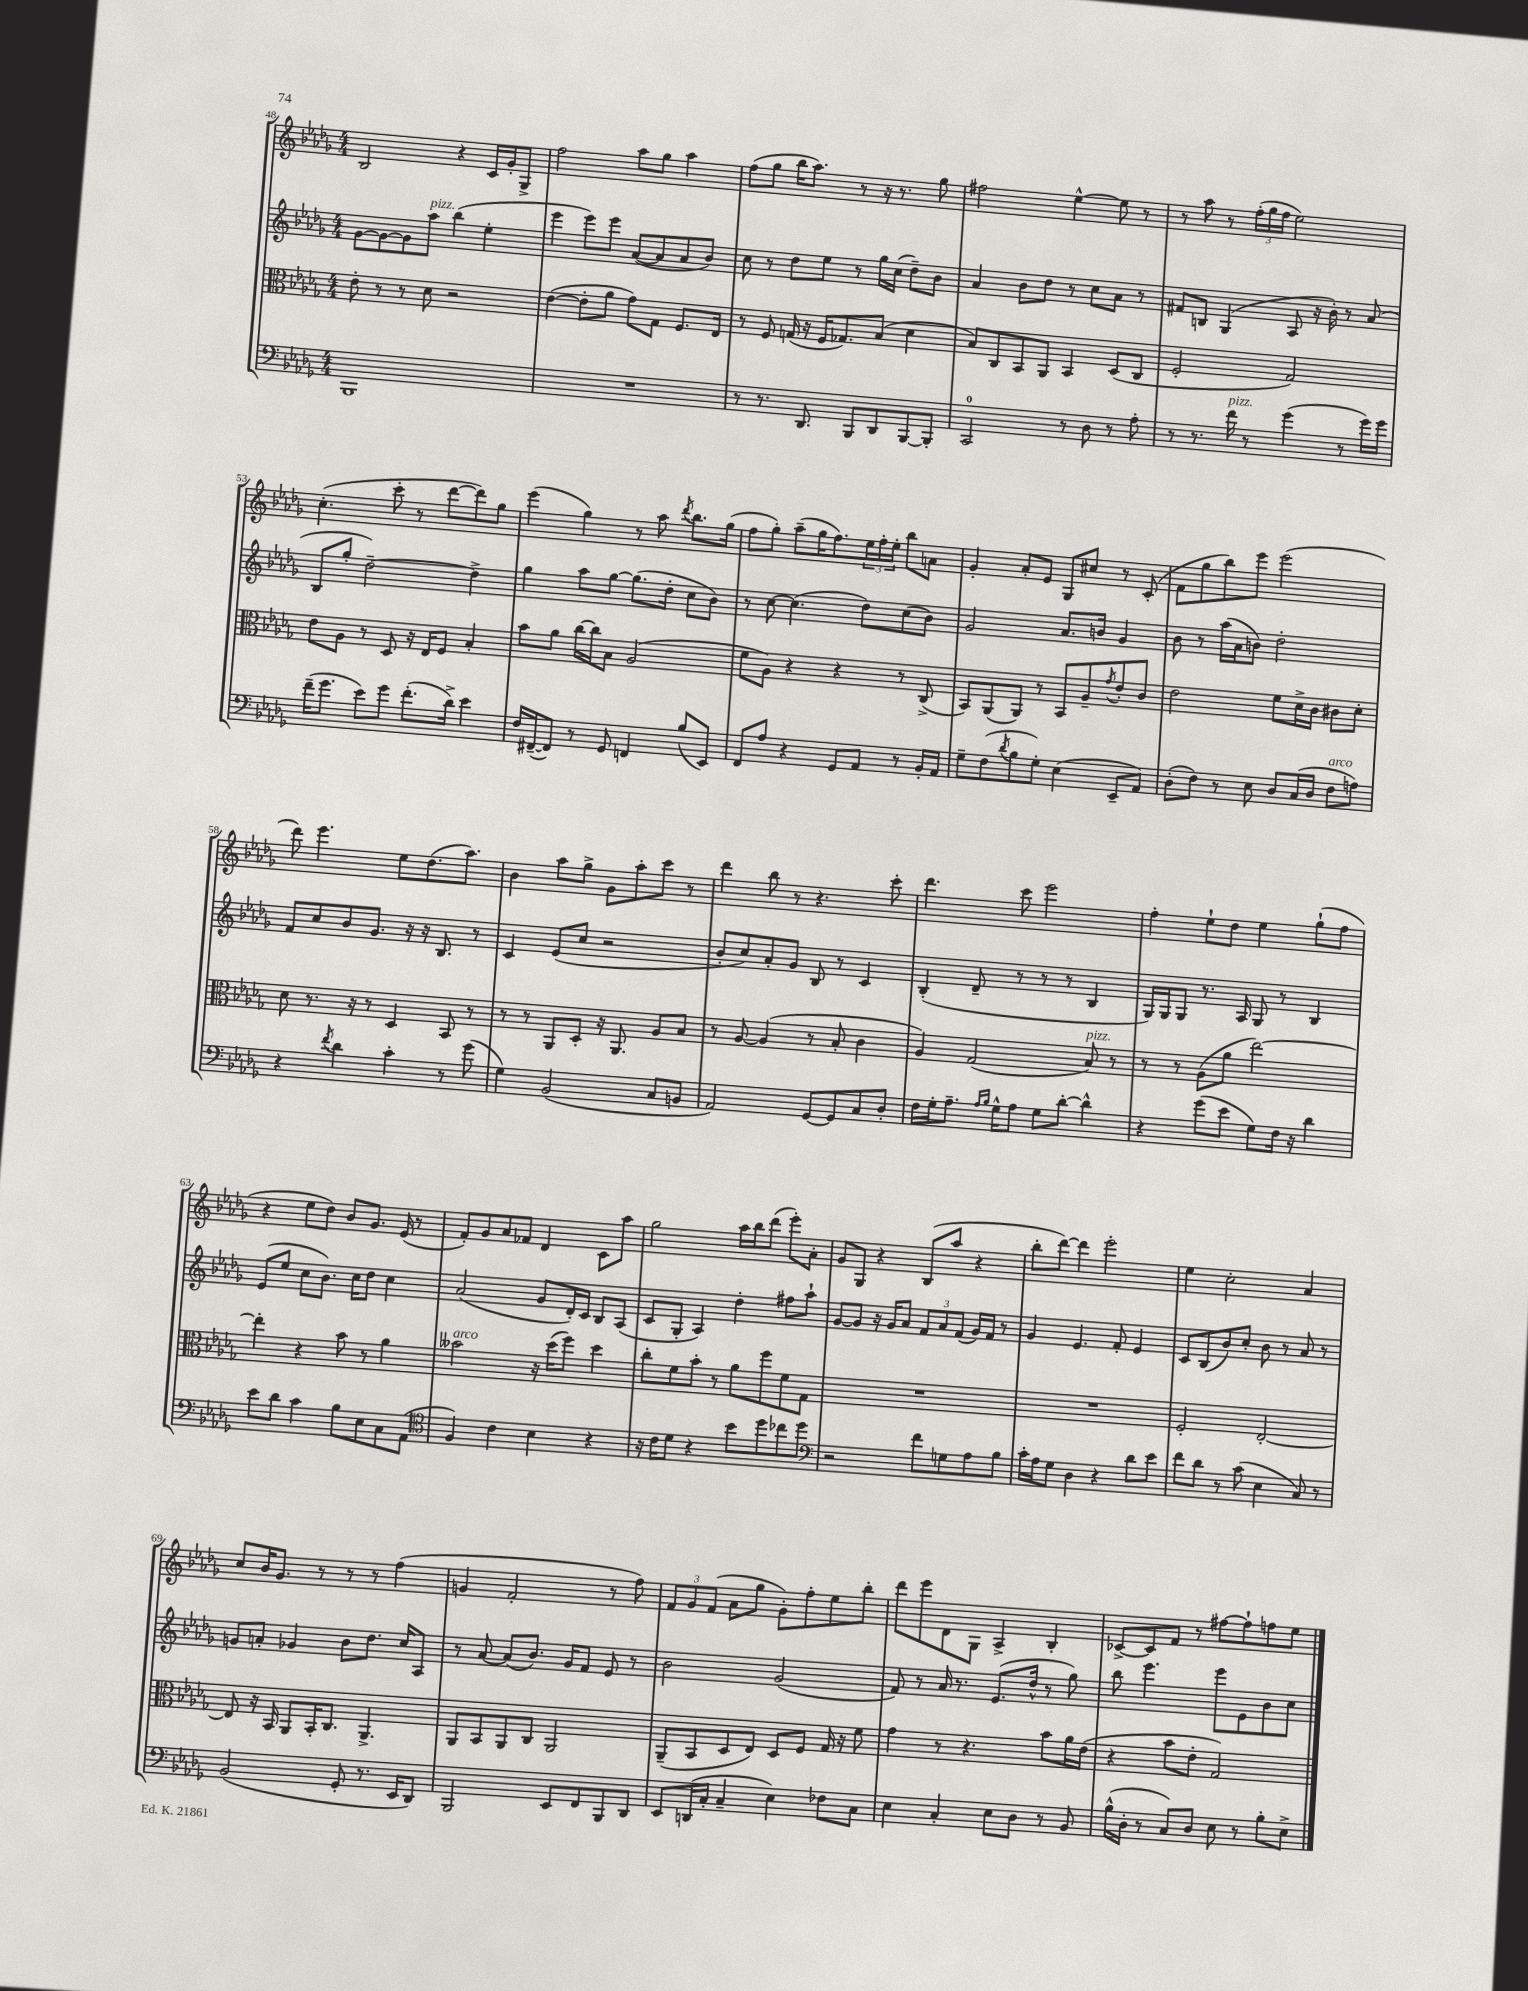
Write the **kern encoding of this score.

**kern	**kern	**kern	**kern
*staff4	*staff3	*staff2	*staff1
*clefF4	*clefC3	*clefG2	*clefG2
*k[b-e-a-d-g-]	*k[b-e-a-d-g-]	*k[b-e-a-d-g-]	*k[b-e-a-d-g-]
*M4/4	*M4/4	*M4/4	*M4/4
1BBB-	8e-'	[8g-	2B-
.	8r	8g-_	.
.	8r	8g-]	.
.	8d-	8aa-	.
.	2r	(4bb-	4r
.	.	4ee-'	16c
.	.	.	16g-'
.	.	.	8G-^
=	=	=	=
1r	([4e-	4eee-	2ff
.	8e-']	8eee-)	.
.	8a-	8eee-	.
.	8g-)	([8a-	8aa-
.	8G-	8a-]	8gg-
.	8.F	8a-	4aa-
.	.	8b-)	.
.	16E-	.	.
=	=	=	=
8r	8r	8cc	(8ff
8.r	8F	8r	8gg-
.	(16G	8dd-	16bb-
8.DD-	16r	.	8.aa-)
.	16F	8ee-	.
.	8.G-)	.	.
8BBB-	.	8r	8r
8DD-	(8B-	16gg-	16r
.	.	(16cc	8.r
[8BBB-	4d-	8dd-~)	.
8BBB-']	.	8b-	8gg-
=	=	=	=
2CC	8B-)	4a-	2ff#
.	8C	.	.
.	8BB-	8b-	.
.	8AA-	8dd-	.
8r	4BB-	8r	[4ee-^^
8D-	.	8cc	.
8r	(8D-	8a-	8ee-]
8A-'	8C	8r	8r
=	=	=	=
8r	2F'	8f#	8r
8.r	.	8B	8aa-
.	.	(4G-	8r
16f	.	.	.
8r	.	.	(24ff'
.	.	.	24gg-
.	.	.	24ff
(4g-	2G-)	8A-	2ee-)
.	.	16r	.
.	.	16b-')	.
8r	.	8r	.
16g-)	.	(8a-	.
16g-	.	.	.
=	=	=	=
(16f~	8e-	8B-	(4.cc'
8.g-	.	.	.
.	8A-	8gg-'	.
8e-)	8r	[2dd-~)	.
8g-	8D-	.	8ccc'
(8.f'	16r	.	8r
.	16E-	.	.
.	8F	.	[8ddd-
16d-^)	.	.	.
4e-	4B-'	4dd-^]	8ddd-])
.	.	.	8gg-
=	=	=	=
16F	8b-	4gg-	(4eee-
([16FF#~	.	.	.
8FF#])	8a-	.	.
8r	[16cc	8aa-	4gg-)
.	16cc]	.	.
8GG-	8B-	[8gg-	.
4FF	(2A-	(8.gg-]	8r
.	.	.	8aa-
.	.	16dd-'	.
.	.	.	8qddd-
(8B-	.	8cc	8.bb-
8EE-)	.	8b-)	.
.	.	.	(16gg-
=	=	=	=
8FF	8f	8r	8ff
8A-	8A-)	[8cc	8gg-')
4r	4r	(4.cc]	(8aa-~
.	.	.	16gg-
.	.	.	8.ff)
8GG-	4r	.	.
8AA-	.	8dd-)	24ee-
.	.	.	24ff'
.	.	.	24ee-'
8r	8r	(8cc	8bb-
16BB-'	(8C^	8b-)	8a
16AA-	.	.	.
=	=	=	=
8G-~	8BB-)	2g-	4g-'
(8F	(8AA-	.	.
8qd-	.	.	.
8B-	8AA-)	.	8a-'
8G-')	8r	.	8e-
(4E-	8BB-	8.a-	8G-
.	8A-~	.	8cc#
.	.	16b	.
.	8qg-	.	.
8EE-~	8e-'	4g-	8r
8AA-)	8c	.	(8c'
=	=	=	=
(8D-'	2e-	8b-	8f
8F)	.	8r	8gg-
8r	.	(16aa-	8bb-)
.	.	16a-	.
8E-	.	8b)	8eee-
8D-	8f	2dd-'	(2eee-
(16C	16d-^	.	.
16D-	16c	.	.
8F	8c#	.	.
8A)	8d-'	.	.
=	=	=	=
4r	8d-	8f	8ddd-)
.	8.r	8cc	4.eee-
8qf	.	.	.
4d-	.	8b-	.
.	16r	.	.
.	8r	8.g-	.
4c'	4D-	.	8ee-
.	.	16r	.
.	.	16r	(8.dd-
.	.	8.B-	.
8r	8BB-	.	.
.	.	.	8.aa-)
(8g-	8r	8r	.
=	=	=	=
4G-)	8r	4c	4b-
.	8r	.	.
(2BB-	8AA-	(8e-	8aa-
.	8D-'	8cc	8gg-^
.	16r	2r	8g-
.	8.AA-	.	.
.	.	.	8aa-'
8C	8A-	.	8ccc
8BB	8B-	.	8r
=	=	=	=
2AA-)	8r	8b-'	4ddd-
.	[8A-	8cc)	.
.	(4A-]	8a-'	8bb-
.	.	8g-	8r
[8GG-	8r	8B-	4.r
8GG-]	8B-'	8r	.
8C	4c	4c	.
8D-'	.	.	8ccc'
=	=	=	=
16F	4A-)	(4B-'	4.ddd-
16G-'	.	.	.
8.A-~	.	.	.
.	(2G-	8d-~	.
16qqA-	.	.	.
16qqB-	.	.	.
16G-^^	.	.	.
8A-	.	8r	8ccc
8G-	.	8r	2eee-
[8d-'	.	8r	.
4d-^^]	8B-)	4B-	.
.	8r	.	.
=	=	=	=
4r	8r	16G-)	4ff'
.	.	16G-	.
.	8r	8G-	.
(8g-	(8A-	8.r	8ee-`
8e-	8a-	.	8dd-
.	.	16A-	.
8G-)	[2ee-)	8G-	4ee-
16F	.	8r	.
16r	.	.	.
4d-	.	4B-	(8gg-`
.	.	.	8ff
=	=	=	=
8e-	4ee-']	(8e-	4r
8d-	.	8ee-	.
4c	4r	8cc	8ee-
.	.	8.b-)	8dd-)
8B-	8b-	.	8b-
.	.	16cc	.
8E-	8r	8dd-	8.g-
8C	4a-	4cc	.
.	.	.	(16e-
(8AA-	.	.	8r
=	=	=	=
*clefC4	*	*	*
4F)	2b--	(2a-	8f')
.	.	.	8g-
4c	.	.	8a-
.	.	.	8f-
4B-	16r	8g-	4d-
.	(16dd-	.	.
.	8ff)	16d-')	.
.	.	16c	.
4r	4dd-	8B-	8c
.	.	(8A-	8aa-
=	=	=	=
16r	8cc'	8c	2gg-
16c	.	.	.
8d-	8f	8G-'	.
4r	8b-'	4A-)	.
.	8r	.	.
8b-	8a-	4dd-'	16aa-
.	.	.	16bb-
8dd-	8ff	.	(8ddd-
8cc-	8f	8ff#	8eee-')
8dd-	8G-	8aa-`	8a-'
=	=	=	=
*clefF4	*	*	*
2r	1r	[8g-	8g-
.	.	8g-]	8G-
.	.	16r	4r
.	.	16g-	.
.	.	8a-	.
8f	.	12f	(8B-
.	.	12a-	.
8G	.	.	8aa-
.	.	(12f	.
8A-	.	16g-)	4r
.	.	16f	.
8B-	.	8r	.
=	=	=	=
16c'	1r	4g-	8bb-'
16A-	.	.	.
8G-	.	.	[8ddd-)
4D-	.	4.e-	4ddd-]
4r	.	.	2eee-'
.	.	8f'	.
8d-	.	4e-	.
8e-	.	.	.
=	=	=	=
8f	2F'	8c	4ee-
8d-	.	(8B-	.
8r	.	8b-)	2cc'
(8c	.	8cc'	.
4E-	[2E-'	8b-	.
.	.	8r	.
8C)	.	8a-	4a-
8r	.	8r	.
=	=	=	=
(2BB-	8E-]	8g	8cc
.	16r	8a'	16b-
.	16BB-	.	8.g-
.	8AA-	4g-	.
.	16BB-'	.	8r
.	8.C	.	.
8GG-'	.	8b-	8r
8.r	4.AA-^	8.dd-	8r
.	.	.	(4ff
16EE-	.	16cc	.
8DD-)	.	8A-	.
=	=	=	=
2BBB-	8AA-	8r	4g
.	8BB-	[8a-	.
.	8AA-	(8a-]	2f'
.	8C	8.b-)	.
8EE-	2AA-	.	.
.	.	16g-	.
8FF	.	8f	.
8BBB-	.	8e-	8r
8DD-	.	8r	8ff)
=	=	=	=
8EE-	(8AA-~	2b-	12f
.	.	.	12g-
(16DD	8BB-	.	.
.	.	.	(12f
16C'	.	.	.
4C~	8D-	.	8a-
.	8E-)	.	8gg-
4E-)	8D-	(2g-	8g-')
.	8F	.	8ff'
8F-	16G-	.	8ee-
.	16r	.	.
8C	8f	.	8bb-'
=	=	=	=
4E-	4g-	8f)	8ddd-
.	.	8r	8eee-
4C'	8r	16a-	8d-
.	.	8.r	.
.	4.r	.	8G-
8E-	.	(8.e-	4A-^
8D-	.	.	.
.	.	16dd-^^	.
8r	8b-	8r	4B-'
8BB-	16a-	8gg-)	.
.	(16e-	.	.
=	=	=	=
(16B-^^	4r	8bb-	[8c-^
16D-'	.	.	.
8r	.	4.eee-	8c-]
8C)	8b-	.	8f
8D-	8e-'	.	8r
8E-	2G-)	8eee-	[8ff#
8r	.	8e-	8ff#`]
8B-'	.	8b-	8ff
8E-^	.	8cc	8ee-
==	==	==	==
*-	*-	*-	*-
